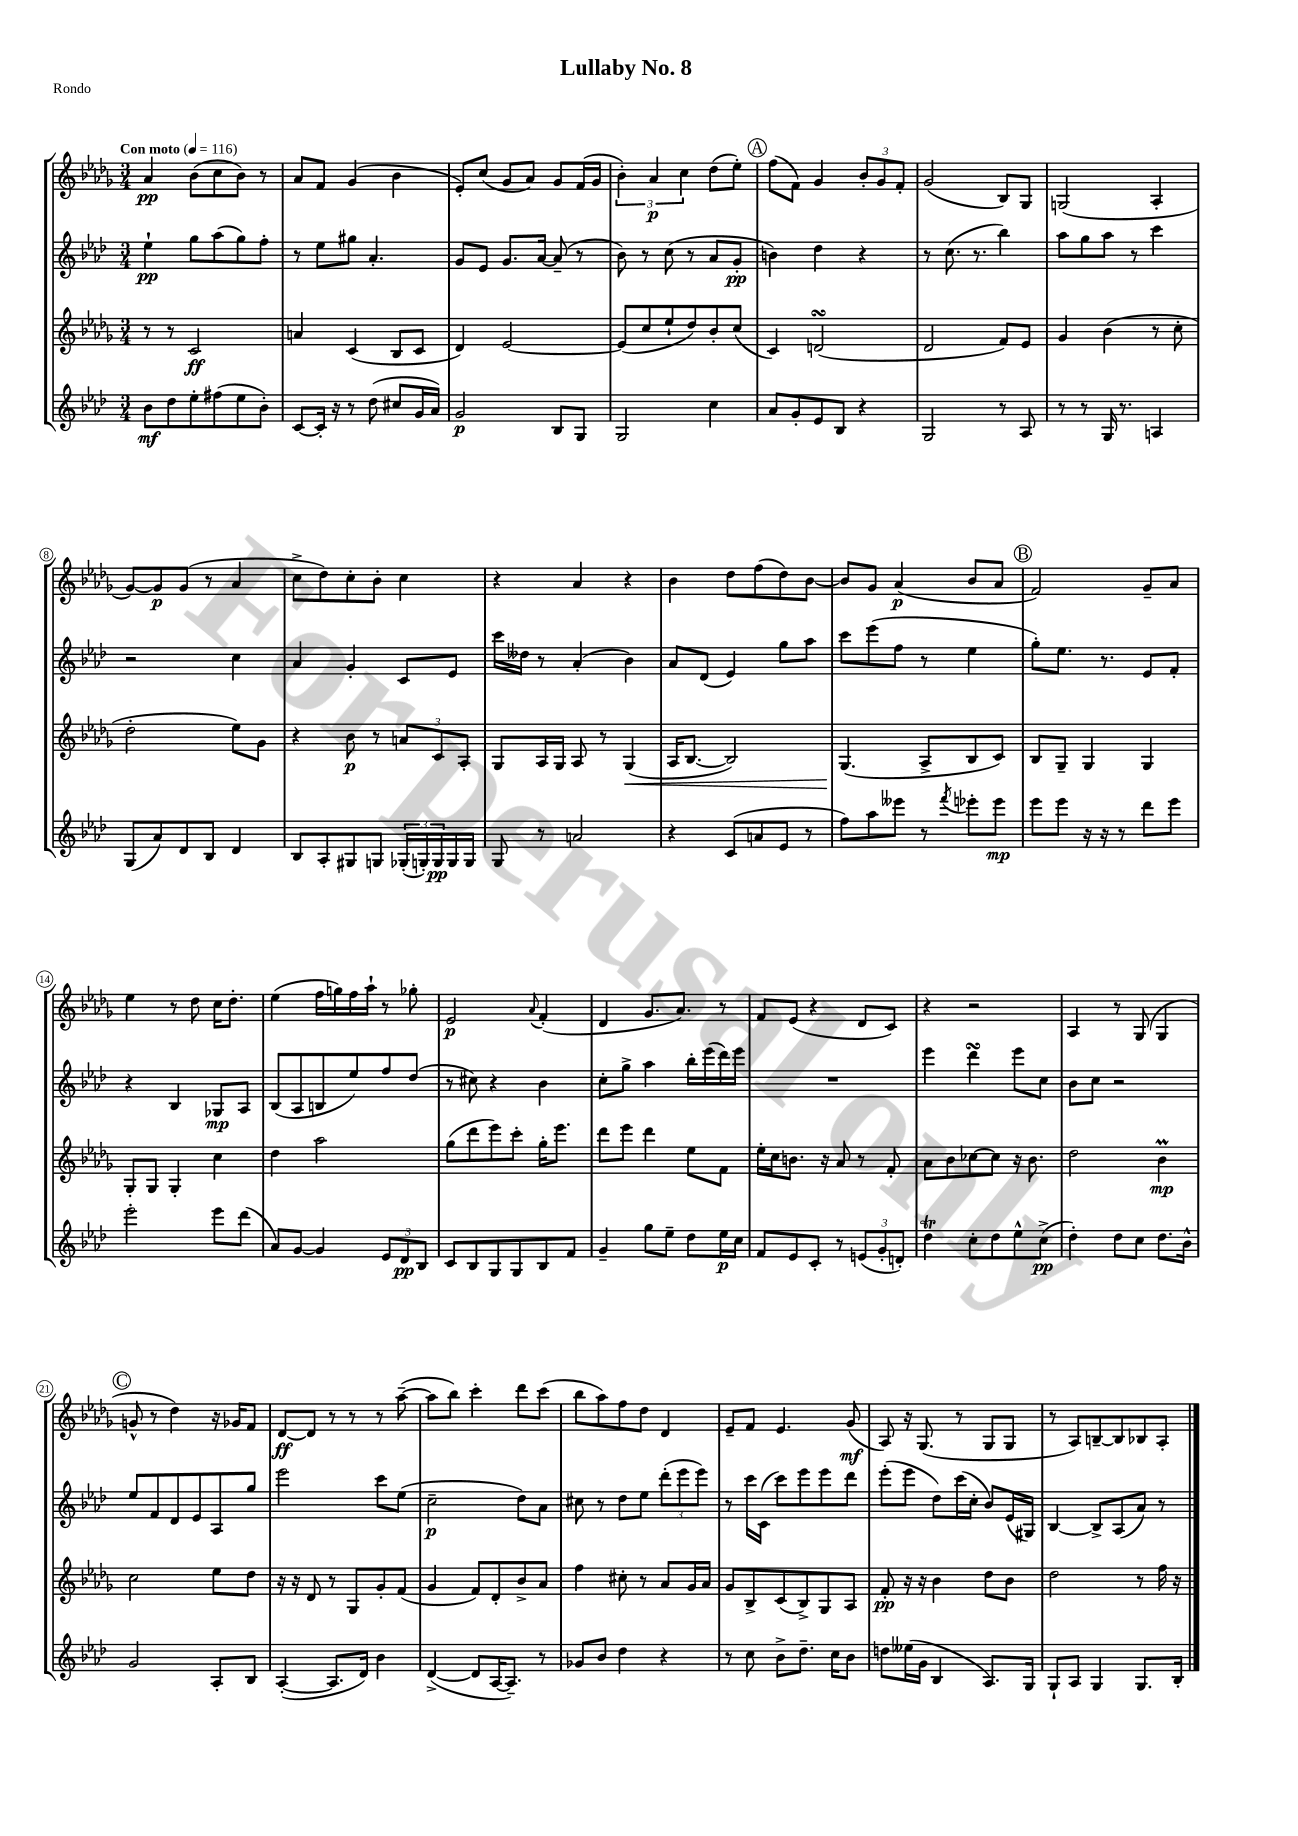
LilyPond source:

\header { title = "Lullaby No. 8" piece = "Rondo" }
<<
\new StaffGroup <<
\new Staff = "s0" {
    \clef treble \key des \major \numericTimeSignature \time 3/4 \tempo "Con moto" 4 = 116
    aes'4\pp bes'8( c''8 bes'8) r8 |
    aes'8 f'8 ges'4( bes'4 |
    ees'8-.) c''8( ges'8 aes'8) ges'8 f'16( ges'16 |
    \tuplet 3/2 { bes'4-.) aes'4\p c''4 } des''8( ees''8-.) |
    \mark \markup { \circle "A" } f''8( f'8) ges'4 \tuplet 3/2 { bes'8-. ges'8 f'8-. } |
    ges'2( bes8) ges8 |
    g2( aes4-. |
    ges'8~) ges'8\p ges'8( r8 aes'4 |
    c''8-> des''8) c''8-. bes'8-. c''4 |
    r4 aes'4 r4 |
    bes'4 des''8 f''8( des''8) bes'8~ |
    bes'8 ges'8 aes'4\p( bes'8 aes'8 |
    \mark \markup { \circle "B" } f'2) ges'8-- aes'8 |
    ees''4 r8 des''8 c''16 des''8.-. |
    ees''4( f''16 g''16) f''16 aes''16-! r8 ges''8-. |
    ees'2\p \appoggiatura { aes'8 } f'4-.( |
    des'4 ges'8. aes'8.) r8 |
    f'8 ees'8( r4 des'8 c'8) |
    r4 r2 |
    aes4 r8 ges8( ges4 |
    \mark \markup { \circle "C" } g'8-^ r8 des''4) r16 ges'16 f'8 |
    des'8~\ff des'8 r8 r8 r8 aes''8~--( |
    aes''8 bes''8) c'''4-. des'''8 c'''8( |
    bes''8 aes''8) f''8 des''8 des'4 |
    ees'8-- f'8 ees'4. ges'8\mf( |
    aes8) r16 ges8.( r8 ges8 ges8 |
    r8 aes8) b8~-- b8 bes8 aes8-. \bar "|." |
}
\new Staff = "s1" {
    \clef treble \key aes \major \numericTimeSignature \time 3/4
    ees''4-!\pp g''8 aes''8( g''8) f''8-. |
    r8 ees''8 gis''8 aes'4.-. |
    g'8 ees'8 g'8. aes'16~ aes'8--( r8 |
    bes'8) r8 c''8( r8 aes'8 g'8-.\pp |
    \mark \markup { \circle "A" } b'4) des''4 r4 |
    r8 c''8.( r8. bes''4) |
    aes''8 g''8 aes''8 r8 c'''4 |
    r2 c''4 |
    aes'4 g'4-. c'8 ees'8 |
    c'''16 deses''16 r8 aes'4-.( bes'4) |
    aes'8 des'8( ees'4) g''8 aes''8 |
    c'''8 ees'''8( f''8 r8 ees''4 |
    \mark \markup { \circle "B" } g''8-.) ees''8. r8. ees'8 f'8-. |
    r4 bes4 ges8\mp aes8 |
    bes8( aes8 b8 ees''8) f''8 des''8( |
    r8 cis''8) r4 bes'4 |
    c''8-. g''8-> aes''4 bes''16-. ees'''16( des'''16) ees'''16 |
    R2. |
    ees'''4 des'''4\turn ees'''8 c''8 |
    bes'8 c''8 r2 |
    \mark \markup { \circle "C" } ees''8 f'8 des'8 ees'8 aes8 g''8 |
    ees'''2 c'''8 ees''8( |
    c''2--\p des''8) aes'8 |
    cis''8 r8 des''8 ees''8 \tuplet 3/2 { des'''8-.( ees'''8 ees'''8) } |
    r8 c'''16 c'16( c'''8) ees'''8 ees'''8 des'''8 |
    ees'''8-.( ees'''8 des''8) c'''16( c''16-. bes'8) ees'16( gis16) |
    bes4~ bes8-> aes8( aes'8) r8 \bar "|." |
}
\new Staff = "s2" {
    \clef treble \key des \major \numericTimeSignature \time 3/4
    r8 r8 c'2\ff |
    a'4 c'4( bes8 c'8 |
    des'4) ees'2~ |
    ees'8( c''8 ees''8-! des''8) bes'8-. c''8( |
    \mark \markup { \circle "A" } c'4) d'2\turn( |
    des'2 f'8) ees'8 |
    ges'4 bes'4( r8 c''8-. |
    des''2-. ees''8) ges'8 |
    r4 bes'8\p r8 \tuplet 3/2 { a'8 c'8 aes8-. } |
    ges8 aes16 ges16 aes8 r8 ges4\<( |
    aes16 bes8.~ bes2) |
    ges4.\!( aes8-> bes8 c'8) |
    \mark \markup { \circle "B" } bes8 ges8-- ges4 ges4 |
    ges8-. ges8 ges4-. c''4 |
    des''4 aes''2 |
    ges''8( des'''8 ees'''8) c'''8-. ges''16-. ees'''8. |
    des'''8 ees'''8 des'''4 ees''8 f'8 |
    ees''16-. c''16 b'8. r16 aes'8 r8 f'8-. |
    aes'8 bes'8 ces''8~ ces''8 r16 bes'8. |
    des''2 bes'4\prall\mp |
    \mark \markup { \circle "C" } c''2 ees''8 des''8 |
    r16 r16 des'8 r8 ges8 ges'8-. f'8( |
    ges'4 f'8) des'8-. bes'8-> aes'8 |
    f''4 cis''8-. r8 aes'8 ges'16 aes'16 |
    ges'8 bes8-> c'8( bes8->) ges8 aes8 |
    f'8-.\pp r16 r16 bes'4 des''8 bes'8 |
    des''2 r8 f''16 r16 \bar "|." |
}
\new Staff = "s3" {
    \clef treble \key aes \major \numericTimeSignature \time 3/4
    bes'8\mf des''8 ees''8-. fis''8( ees''8 bes'8-.) |
    c'8~ c'16-. r16 r8 des''8( cis''8 g'16 aes'16) |
    g'2\p bes8 g8 |
    g2 c''4 |
    \mark \markup { \circle "A" } aes'8 g'8-. ees'8 bes8 r4 |
    g2 r8 aes8 |
    r8 r8 g16 r8. a4 |
    g8( aes'8) des'8 bes8 des'4 |
    bes8 aes8-. gis8 g8 \tuplet 3/2 { ges16-.( g16-.) g16\pp } g16 g16 |
    g8 r8 a'2 |
    r4 c'8( a'8 ees'8 r8 |
    f''8) aes''8 eeses'''8 r8 \acciaccatura { f'''8 } ees'''8-. ees'''8\mp |
    \mark \markup { \circle "B" } ees'''8 ees'''8 r16 r16 r8 des'''8 ees'''8 |
    ees'''2-. ees'''8 des'''8( |
    aes'8) g'8~ g'4 \tuplet 3/2 { ees'8 des'8\pp bes8 } |
    c'8 bes8 g8 g8 bes8 f'8 |
    g'4-- g''8 ees''8-- des''8 ees''16\p c''16 |
    f'8 ees'8 c'8-. r8 \tuplet 3/2 { e'8( g'8-. d'8-.) } |
    des''4\trill c''8-. des''8 ees''8-^ c''8->\pp( |
    des''4-.) des''8 c''8 des''8. bes'16-^ |
    \mark \markup { \circle "C" } g'2 aes8-. bes8 |
    aes4~-.( aes8. des'16) bes'4 |
    des'4~->( des'8 aes16~ aes8.--) r8 |
    ges'8 bes'8 des''4 r4 |
    r8 c''8 bes'8-> des''8.-- c''16 bes'8 |
    d''8 eeses''16( g'16 bes4 aes8.) g16 |
    g8-! aes8 g4 g8. bes16-. \bar "|." |
}
>>
>>
\layout { \context { \Score \override BarNumber.stencil = #(make-stencil-circler 0.1 0.3 ly:text-interface::print) } }
